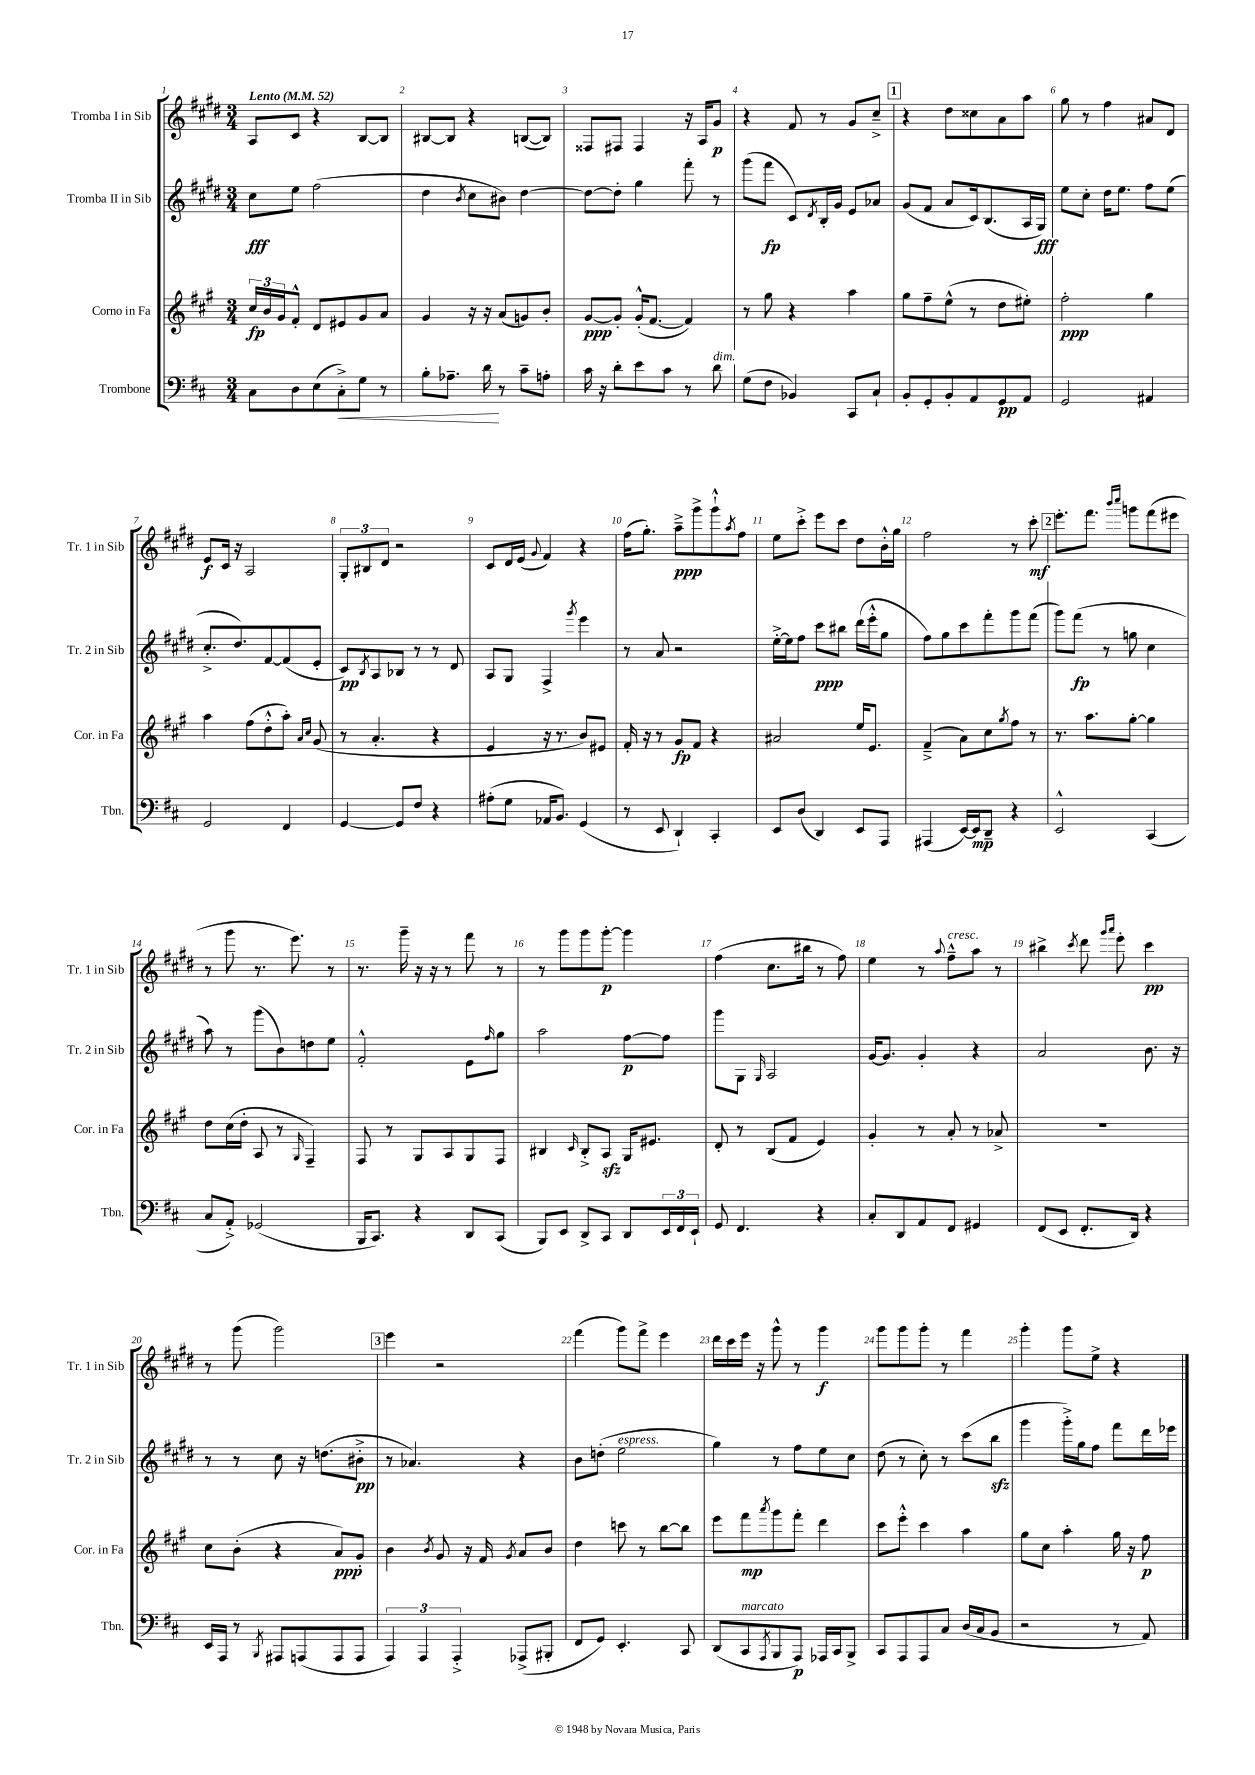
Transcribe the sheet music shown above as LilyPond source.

<<
\new StaffGroup <<
\new Staff = "s0" \with { instrumentName = "Tromba I in Sib" shortInstrumentName = "Tr. 1 in Sib" } {
    \clef treble \key e \major \numericTimeSignature \time 3/4 \tempo "Lento" 4 = 52
    a8 cis'8 r4 b8~ b8 |
    bis8~ bis8 r4 b8~( b8) |
    fisis8 fis8 fis4 r16 a16 gis'8\p |
    r4 fis'8 r8 gis'8 cis''8---> |
    \mark \markup { \box "1" } r4 dis''8 cisis''8 a'8 a''8 |
    gis''8 r8 fis''4 ais'8 dis'8 |
    e'8\f cis'16 r16 a2 |
    \tuplet 3/2 { gis8-. bis8 dis'8 } r2 |
    cis'8 dis'16 e'16( \appoggiatura { gis'8 } fis'4) r4 |
    fis''16( gis''8.-.) a''8--->\ppp gis'''8-> gis'''8-!-^ \acciaccatura { a''8 } fis''8 |
    e''8 cis'''8-.-> e'''8 cis'''8 dis''8 b'16-.-^ gis''16 |
    fis''2 r8 cis'''8-.\mf |
    \mark \markup { \box "2" } e'''8.-. fis'''8. \grace { b'''16 cis''''16 } g'''8 fis'''8( eis'''8 |
    r8 gis'''8 r8. e'''8.) r8 |
    r8. gis'''16-- r16 r16 r8 fis'''8 r8 |
    r8 gis'''8 gis'''8 gis'''8~-.\p gis'''4 |
    fis''4( cis''8. bis''16 r8 fis''8) |
    e''4 r8 \appoggiatura { a''8 } fis''8---^^\markup { \italic "cresc." } a''8 r8 |
    bis''4-> \acciaccatura { cis'''8 } dis'''8 \grace { gis'''16 a'''16 } e'''8-. cis'''4\pp |
    r8 gis'''8( gis'''2) |
    \mark \markup { \box "3" } e'''4 r2 |
    fis'''4( gis'''8) fis'''8-> e'''4 |
    dis'''16 cis'''16 e'''16 r16 gis'''8-^ r8 gis'''4\f |
    gis'''8 gis'''8 gis'''8-. r8 fis'''4 |
    gis'''4-. gis'''8 e''8-> r4 \bar "|." |
}
\new Staff = "s1" \with { instrumentName = "Tromba II in Sib" shortInstrumentName = "Tr. 2 in Sib" } {
    \clef treble \key e \major \numericTimeSignature \time 3/4
    cis''8\fff e''8 fis''2( |
    dis''4 \acciaccatura { b'8 } cis''8 bis'8) dis''4~ |
    dis''8~ dis''8-. gis''4 fis'''8-. r8 |
    gis'''8( fis'''8\fp cis'8) \acciaccatura { dis'8 } b16-. gis'16 e'8 aes'8 |
    \mark \markup { \box "1" } gis'8( fis'8 a'8 cis'16) b8.( a16 gis16\fff) |
    e''8 cis''8-. dis''16 e''8. fis''8 e''8( |
    cis''8.-.-> dis''8.) fis'8~ fis'8( e'8-. |
    cis'8\pp) \acciaccatura { b8 } a8 bes8 r8 r8 dis'8 |
    a8 gis8 fis4-> \acciaccatura { gis'''8 } e'''4 |
    r8 a'8 r2 |
    e''16~-.-> e''16 fis''8 cis'''8\ppp bis''8 dis'''16( e'''16-.-^ gis''8 |
    fis''8) gis''8 cis'''8 fis'''8-. gis'''8 fis'''8( |
    \mark \markup { \box "2" } gis'''8) fis'''8\fp( r8 g''8 cis''4 |
    a''8) r8 gis'''8( b'8) d''8 e''8 |
    fis'2-.-^ e'8 \grace { fis''16 } gis''8 |
    a''2 fis''8~\p fis''8 |
    gis'''8 gis8 \grace { gis16 } a2 |
    gis'16~ gis'8. gis'4-. r4 |
    a'2 b'8. r16 |
    r8 r8 cis''8 r16 d''8.( bis'8-.->\pp |
    \mark \markup { \box "3" } r8 aes'4.) r4 |
    b'8 d''8-.( e''2^\markup { \italic "espress." } |
    gis''4) r8 fis''8 e''8 cis''8 |
    dis''8( r8 cis''8-.) r8 cis'''8( b''8\sfz |
    gis'''4 gis'''16-.->) gis''16 fis''8 fis'''8 dis'''16 ees'''16 \bar "|." |
}
\new Staff = "s2" \with { instrumentName = "Corno in Fa" shortInstrumentName = "Cor. in Fa" } {
    \clef treble \key a \major \numericTimeSignature \time 3/4
    \tuplet 3/2 { cis''16\fp b'16 gis'16 } fis'8-.-^ d'8 eis'8 gis'8 a'8 |
    gis'4 r16 r16 a'8( g'8) b'8-. |
    gis'8~\ppp gis'8-. gis'16-.-^( fis'8.~ fis'4) |
    r8 gis''8 r4 a''4 |
    \mark \markup { \box "1" } gis''8 fis''8-- e''8-^( r8 d''8 eis''8-.) |
    fis''2-.\ppp gis''4 |
    a''4 fis''8( d''8-.-^ a''8-.) \grace { a'16 cis''16 } gis'8( |
    r8 a'4.-. r4 |
    e'4 r16 r8. b'8) eis'8 |
    fis'16-. r16 r8 gis'8\fp fis'8 r4 |
    ais'2 e''16 e'8. |
    fis'4--->( a'8) cis''8 \acciaccatura { gis''8 } fis''8 r8 |
    \mark \markup { \box "2" } r8. a''8. gis''8~-. gis''4 |
    d''8 cis''16( d''16-. a8 r8 \grace { gis16 } fis4--) |
    fis8 r8 gis8 a8 gis8 fis8 |
    bis4 \grace { cis'16 } bis8-.-> a8\sfz gis16 eis'8. |
    d'8-. r8 b8( fis'8 e'4) |
    gis'4-. r8 a'8-. r8 aes'8-> |
    R2. |
    cis''8 b'8-.( r4 a'8\ppp) gis'8-. |
    \mark \markup { \box "3" } b'4 \acciaccatura { b'8 } gis'8 r16 fis'16 \acciaccatura { gis'8 } a'8 b'8 |
    d''4 c'''8 r8 b''8~ b''8 |
    e'''8 fis'''8\mp \acciaccatura { a'''8 } gis'''8 fis'''8-. d'''4 |
    cis'''8 e'''8-.-^ cis'''4 a''4 |
    gis''8 cis''8 a''4-. gis''16 r16 fis''8\p \bar "|." |
}
\new Staff = "s3" \with { instrumentName = "Trombone" shortInstrumentName = "Tbn." } {
    \clef bass \key d \major \numericTimeSignature \time 3/4
    cis8 d8 e8( cis8-.->\<) g8 r8 |
    b8-. aes8.-- d'16\! r8 cis'8-- a8-. |
    cis'16 r16 d'8-. e'8 cis'8 r8 d'8^\markup { \italic "dim." } |
    g8( fis8 bes,4) cis,8 cis8-! |
    \mark \markup { \box "1" } b,8-. g,8-. b,8-. a,8 g,8\pp a,8 |
    g,2 ais,4 |
    g,2 fis,4 |
    g,4~ g,8 fis8 r4 |
    ais8-.( g8 aes,16 b,8.) g,4( |
    r8 e,8 d,4-!) cis,4-. |
    e,8 d8( d,4) e,8 a,,8 |
    ais,,4( e,16~) e,16\mp d,8-- r4 |
    \mark \markup { \box "2" } e,2-^ cis,4( |
    cis8 a,8-.->) ges,2( |
    b,,16 cis,8.) r4 d,8 cis,8( |
    b,,8) e,8 d,8-> cis,8 d,8 \tuplet 3/2 { e,16 fis,16 e,16-! } |
    g,8 fis,4. r4 |
    cis8-. d,8 a,8 fis,8 gis,4 |
    fis,8( e,8 fis,8.-. d,16) r4 |
    e,16 a,,16 r8 \acciaccatura { b,,8 } ais,,8 a,,8( a,,8 a,,8 |
    \mark \markup { \box "3" } \tuplet 3/2 { a,,4) a,,4 a,,4-.-> } aes,,8->( bis,,8-. |
    fis,8 g,8) e,4.-. cis,8 |
    d,8( cis,8^\markup { \italic "marcato" } \acciaccatura { a,,8 } b,,8 a,,8\p) aes,,16 cis,16 b,,8-> |
    cis,8 a,,8 a,,8 cis8 d16( cis16 b,8 |
    r2 r8 a,8) \bar "|." |
}
>>
>>
\layout { \context { \Score \override BarNumber.break-visibility = ##(#f #t #t) barNumberVisibility = #all-bar-numbers-visible } }
